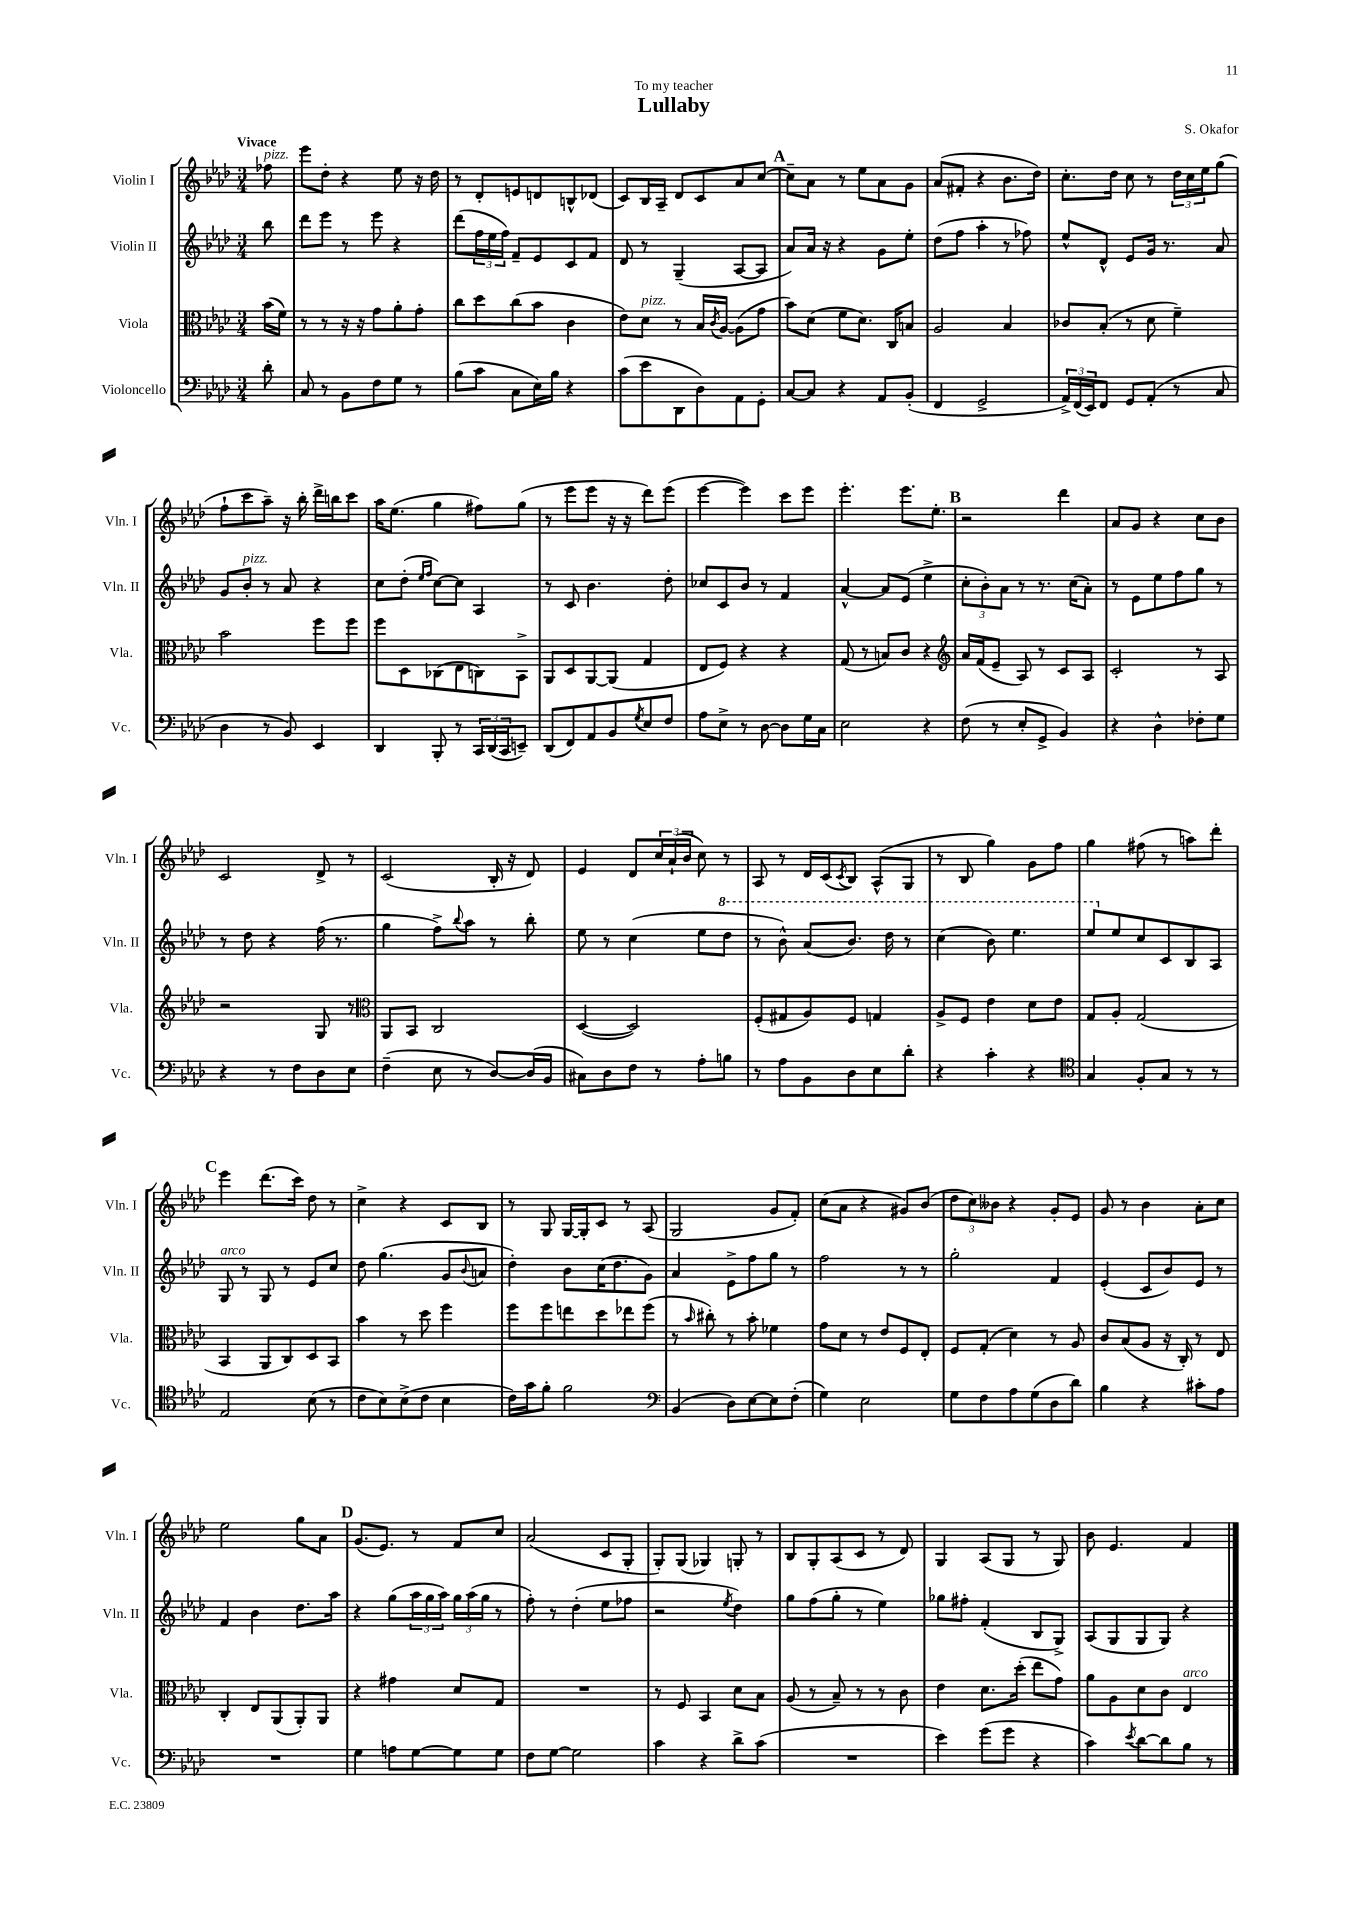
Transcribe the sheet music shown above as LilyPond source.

\header { title = "Lullaby" composer = "S. Okafor" dedication = "To my teacher" }
<<
\new StaffGroup <<
\new Staff = "s0" \with { instrumentName = "Violin I" shortInstrumentName = "Vln. I" } {
    \clef treble \key aes \major \numericTimeSignature \time 3/4 \partial 8 \tempo "Vivace"
    fes''8^\markup { \italic "pizz." } |
    ees'''8 des''8-. r4 ees''8 r16 des''16 |
    r8 des'8-. e'8 d'8 b8-^ des'8( |
    c'8) bes16 aes16-- des'8 c'8 aes'8 c''8~ |
    \mark \markup { \bold "A" } c''8-- aes'8 r8 ees''8 aes'8 g'8 |
    aes'8( fis'8-. r4 bes'8. des''16) |
    c''8.-. des''16 c''8 r8 \tuplet 3/2 { des''16 c''16 ees''16 } g''8( |
    f''8-! c'''8 aes''8--) r16 bes''16-. des'''16-> b''16 c'''8 |
    aes''16 ees''8.( g''4 fis''8) g''8( |
    r8 ees'''8 ees'''8 r16 r16 des'''8) ees'''8( |
    ees'''4~ ees'''4) c'''8 ees'''8 |
    ees'''4.-. ees'''8. ees''8.-. |
    \mark \markup { \bold "B" } r2 des'''4 |
    aes'8 g'8 r4 c''8 bes'8 |
    c'2 des'8-> r8 |
    c'2( bes16-. r16 des'8) |
    ees'4 des'8 \tuplet 3/2 { c''16 aes'16-!( bes'16 } c''8) r8 |
    aes8 r8 des'16 c'16( \acciaccatura { c'8 } bes8) aes8-^( g8 |
    r8 bes8 g''4) g'8 f''8 |
    g''4 fis''8( r8 a''8) des'''8-. |
    \mark \markup { \bold "C" } ees'''4 des'''8.( c'''16) des''8 r8 |
    c''4-> r4 c'8 bes8 |
    r8 g8 g16~ g16-. c'8 r8 aes8( |
    g2 g'8 f'8-.) |
    c''8( aes'8 r4 gis'8) bes'8( |
    \tuplet 3/2 { des''8 c''8) beses'8 } r4 g'8-. ees'8 |
    g'8 r8 bes'4 aes'8-. c''8 |
    ees''2 g''8 aes'8 |
    \mark \markup { \bold "D" } g'8.( ees'8.) r8 f'8 c''8 |
    aes'2( c'8 g8-. |
    g8-.) g8( ges4) g8-. r8 |
    bes8 g8-. aes8( c'8 r8 des'8) |
    g4 aes8( g8 r8 g8) |
    bes'8 ees'4. f'4 \bar "|." |
}
\new Staff = "s1" \with { instrumentName = "Violin II" shortInstrumentName = "Vln. II" } {
    \clef treble \key aes \major \numericTimeSignature \time 3/4 \partial 8
    bes''8 |
    des'''8 ees'''8 r8 ees'''8 r4 |
    des'''8( \tuplet 3/2 { f''16 ees''16 f''16) } f'8-- ees'8 c'8 f'8 |
    des'8 r8 g4--( aes8~ aes8 |
    \mark \markup { \bold "A" } aes'8) aes'16 r16 r4 g'8 ees''8-. |
    des''8( f''8 aes''4-. r8 fes''8) |
    ees''8-^ des'8-^ ees'8 g'16 r8. aes'8 |
    g'8 bes'8-.^\markup { \italic "pizz." } r8 aes'8 r4 |
    c''8 des''8-.( \grace { ees''16 f''16 } c''8~) c''8 aes4 |
    r8 c'8 bes'4. des''8-. |
    ces''8 c'8 bes'8 r8 f'4 |
    aes'4~-^ aes'8 ees'8( ees''4-> |
    \mark \markup { \bold "B" } \tuplet 3/2 { c''8-. bes'8-.) aes'8 } r8 r8. c''16( aes'8-.) |
    r8 ees'8 ees''8 f''8 g''8 r8 |
    r8 des''8 r4 f''16( r8. |
    g''4 f''8->) \appoggiatura { bes''8 } aes''8 r8 bes''8-. |
    ees''8 r8 c''4( ees''8 \ottava #1 des'''8 |
    r8 bes''8-^) aes''8( bes''8.) des'''16 r8 |
    c'''4( bes''8) ees'''4. |
    ees'''8 \ottava #0 ees''8 c''8 c'8 bes8 aes8 |
    \mark \markup { \bold "C" } g8^\markup { \italic "arco" } r8 g8 r8 ees'8 c''8 |
    des''8 g''4.( g'8 \appoggiatura { bes'8 } a'8 |
    des''4-.) bes'8 c''16( des''8. g'8) |
    aes'4 ees'8-> f''8 g''8 r8 |
    f''2 r8 r8 |
    g''2-. f'4 |
    ees'4-.( c'8 bes'8) ees'8 r8 |
    f'4 bes'4 des''8. aes''16 |
    \mark \markup { \bold "D" } r4 g''8( \tuplet 3/2 { aes''16 g''16 aes''16) } \tuplet 3/2 { g''16 aes''16( g''16 } r8 |
    f''8-.) r8 des''4-.( ees''8 fes''8 |
    r2 \acciaccatura { ees''8 } des''4) |
    g''8 f''8( g''8-. r8 ees''4) |
    ges''8 fis''8-. f'4-.( bes8 g8->) |
    aes8( g8 g8 g8) r4 \bar "|." |
}
\new Staff = "s2" \with { instrumentName = "Viola" shortInstrumentName = "Vla." } {
    \clef alto \key aes \major \numericTimeSignature \time 3/4 \partial 8
    bes'16( f'16) |
    r8 r8 r16 r16 g'8 aes'8-. g'8-. |
    c''8 des''8 c''8( bes'8 c'4 |
    ees'8) des'8^\markup { \italic "pizz." } r8 bes16 \acciaccatura { c'8 } aes16~ aes8( g'8 |
    \mark \markup { \bold "A" } bes'8) des'8( f'8 des'8.) c16 b8 |
    aes2 bes4 |
    ces'8 bes8-.( r8 des'8 f'4--) |
    bes'2 f''8 f''8 |
    f''8 des8 ces8( ees8 c8) bes,8-> |
    aes,8 des8 aes,8~ aes,8( g4 |
    ees8 f8) r4 r4 |
    g8( r8 b8) c'8 r4 |
    \mark \markup { \bold "B" } \clef treble aes'16 f'16( ees'8-- aes8) r8 c'8 aes8 |
    c'2-. r8 aes8 |
    r2 g8 r8 |
    \clef alto aes,8 bes,8 c2 |
    des4~( des2) |
    f8-.( gis8 aes8) f8 g4 |
    aes8-> f8 ees'4 des'8 ees'8 |
    g8 aes8-. g2( |
    \mark \markup { \bold "C" } bes,4 aes,8 c8) des8 bes,8 |
    bes'4 r8 des''8 f''4 |
    f''8 f''8 e''8 des''8 ees''8 f''8( |
    r8 \grace { bes'16 } cis''8-.) r8 bes'8-. fes'4 |
    g'8 des'8 r8 ees'8 f8 ees8-. |
    f8 g8-.( des'4) r8 aes8 |
    c'8 bes8( aes8 r16 c16-.) r8 ees8 |
    c4-. ees8 aes,8( aes,8-.) aes,8 |
    \mark \markup { \bold "D" } r4 gis'4 des'8 g8 |
    R2. |
    r8 f8 bes,4 des'8 bes8 |
    aes8( r8 bes8--) r8 r8 c'8 |
    ees'4 des'8. des''16-.( ees''8 g'8) |
    aes'8 aes8 des'8 c'8 ees4^\markup { \italic "arco" } \bar "|." |
}
\new Staff = "s3" \with { instrumentName = "Violoncello" shortInstrumentName = "Vc." } {
    \clef bass \key aes \major \numericTimeSignature \time 3/4 \partial 8
    des'8-. |
    c8 r8 bes,8 f8 g8 r8 |
    bes8( c'8 c8 ees16) bes16 r4 |
    c'8( ees'8 des,8 des8) aes,8 g,8-. |
    \mark \markup { \bold "A" } c8~ c8 r4 aes,8 bes,8-.( |
    f,4 g,2-> |
    \tuplet 3/2 { aes,16->) f,16( ees,16) } f,8 g,8 aes,8-.( r8 c8 |
    des4 r8 bes,8) ees,4 |
    des,4 bes,,8-. r8 \tuplet 3/2 { c,16 des,16( c,16 } e,8--) |
    des,8( f,8) aes,8 bes,8 \acciaccatura { g8 } ees8 f8 |
    aes8 ees8-> r8 des8~ des8 g16 c16 |
    ees2 r4 |
    \mark \markup { \bold "B" } f8( r8 ees8-. g,8-> bes,4) |
    r4 des4-^ fes8-. g8 |
    r4 r8 f8 des8 ees8 |
    f4--( ees8 r8 des8~) des16( bes,16 |
    cis8) des8 f8 r8 aes8-. b8 |
    r8 aes8 bes,8 des8 ees8 des'8-. |
    r4 c'4-. r4 |
    \clef tenor g4 f8-. g8 r8 r8 |
    \mark \markup { \bold "C" } ees2 bes8( r8 |
    c'8 bes8) bes8->( c'8 bes4 |
    c'16) g'16 f'8-. f'2 |
    \clef bass bes,4( des8) ees8~ ees8 f8-.( |
    g4) ees2 |
    g8 f8 aes8 g8( des8 des'8) |
    bes4 r4 cis'8-. aes8 |
    R2. |
    \mark \markup { \bold "D" } g4 a8 g8~ g8 g8 |
    f8 g8~ g2 |
    c'4 r4 des'8-> c'8( |
    R2. |
    ees'4) g'8( g'8 r4 |
    c'4) \acciaccatura { ees'8 } des'8~ des'8 bes8 r8 \bar "|." |
}
>>
>>
\layout { \context { \Score \remove "Bar_number_engraver" } }
